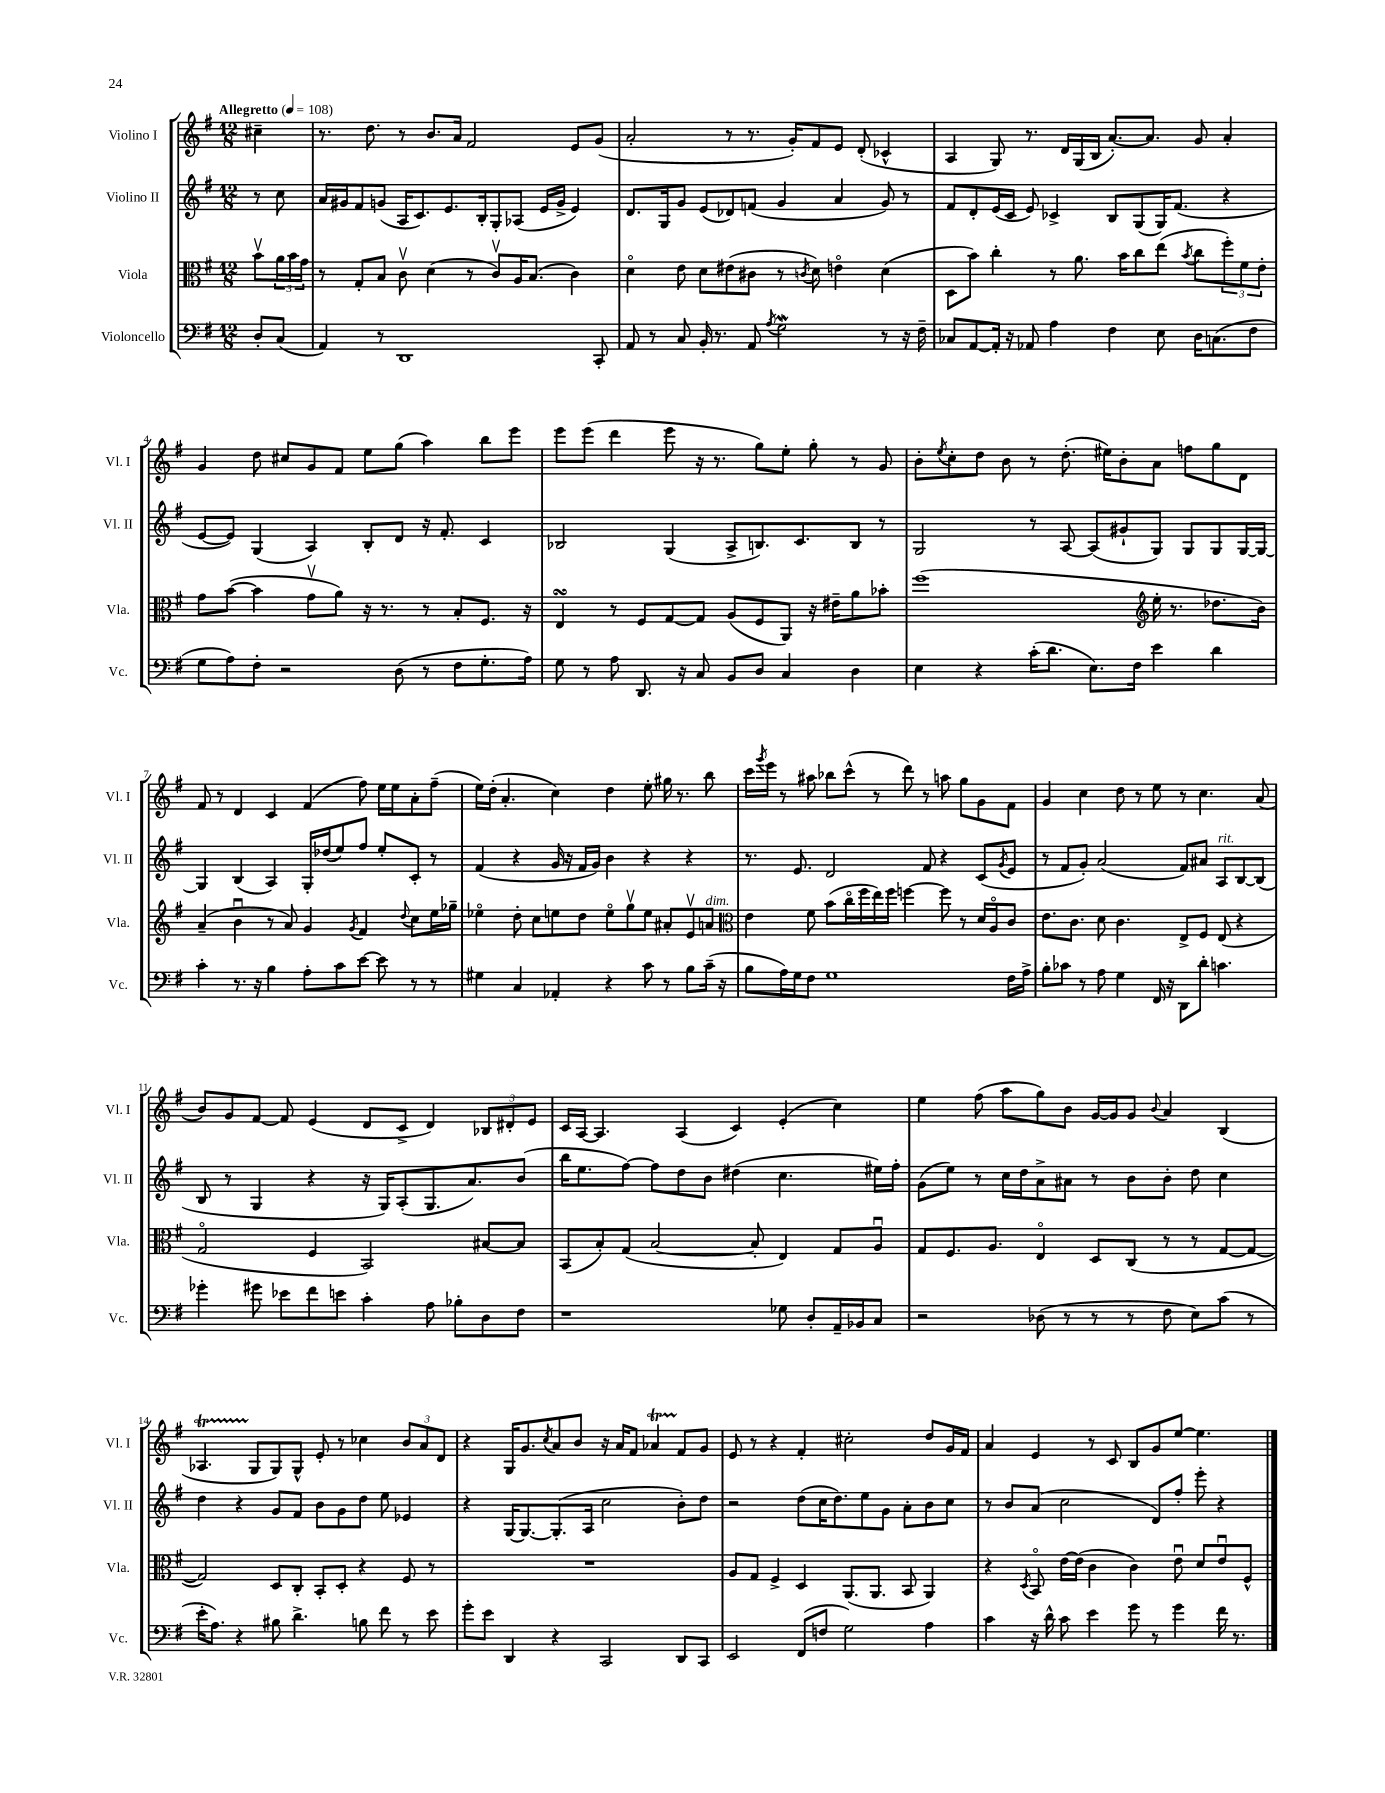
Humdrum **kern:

**kern	**kern	**kern	**kern
*part4	*part3	*part2	*part1
*staff4	*staff3	*staff2	*staff1
*I"Violoncello	*I"Viola	*I"Violino II	*I"Violino I
*I'Vc.	*I'Vla.	*I'Vl. II	*I'Vl. I
*clefF4	*clefC3	*clefG2	*clefG2
*k[f#]	*k[f#]	*k[f#]	*k[f#]
*M12/8	*M12/8	*M12/8	*M12/8
*MM108	*MM108	*MM108	*MM108
=	=	=	=
!	!	!	!LO:TX:a:B:t=Allegretto
8D'/L	8bv\L	8r	4cc#X~\
(8C/J	24a\L	8cc\	.
.	24b\	.	.
.	24g\JJ	.	.
=1	=1	=1	=1
4AA/)	8r	16a/LL	8.r
.	.	16g#X/J	.
.	8G'/L	8f#/	.
.	.	.	8.dd\
8r	8B/J	(8gn/J	.
1DD	8cv\	16A/KL	8r
.	.	8.c/)	.
.	(4d\	.	8.b/L
.	.	8.e/	.
.	.	.	16a/Jk
.	8r	.	2f#/
.	.	16B'/k	.
.	8cv/L)	8G'/	.
.	16A/K	(8A-X/J	.
.	(8.B/J	.	.
.	.	16e/LL	.
.	.	16g^/JJ	.
.	4c\)	4e/)	8e/L
8CC'/	.	.	(8g/J
=2	=2	=2	=2
8AA/	4d\	8.d/L	2a'/
8r	.	.	.
.	.	16G/k	.
8C/	8e\	8g/J	.
16BB'/	8d\L	(8e/L	.
8.r	.	.	.
.	(8e#X\	8d-X/)	8r
8AA/	8c#X\J	(8fn/J	8.r
8qA/	.	.	.
2Gw\	8r	4g/	.
.	.	.	16g'/KL)
.	8qcn/	.	.
.	8d\)	.	8f#/
.	4en\	4a/	8e/J
.	.	.	(8d'/
8r	(4d\	8g/)	4c-X^^/
16r	.	8r	.
16F#~\	.	.	.
=3	=3	=3	=3
8C-X/L	8D\L	8f#/L	4A/
[8AA/	8b\J)	8d'/	.
16AA'/Jk]	4cc'\	(16e/L	8G/)
16r	.	16c/JJ	.
8AA-X/	.	8e/)	8.r
4A\	8r	4c-X^/	.
.	.	.	16d/LL
.	8.a\	.	(16G/
.	.	.	16B/JJ
4F#\	.	8B/L	[8.a'/L)
.	16b\KL	.	.
.	8cc\	(8G/	.
.	.	.	8.a/J]
8E\	(8ee\J	16G/K)	.
.	.	(8.f#/J	.
.	8qb/	.	.
16D\KL	8cc\L	.	8g/
(8.Cn\	.	.	.
.	12ff#'\)	4r	4a'/
.	12f#\	.	.
8F#\J	.	.	.
.	12e'\J	.	.
!!LO:LB:g=z
=4	=4	=4	=4
8G\L	8g\L	[8e/L	4g/
8A\)	([8b\J	8e/J])	.
8F#'\J	4b\]	(4G/	8dd\
2r	.	.	8cc#X/L
.	8gv\L	4A/)	8g/
.	8a\J)	.	8f#/J
.	16r	8B'/L	8ee\L
.	8.r	.	.
(8D\	.	8d/J	(8gg\J
8r	8r	16r	4aa\)
.	.	8.f#'/	.
8F#\L	8B'/L	.	.
8.G'\	8.F#/J	4c/	8bb\L
.	.	.	8eee\J
16A\Jk)	16r	.	.
=5	=5	=5	=5
8G\	4EsSSS/	2B-X/	8eee\L
8r	.	.	(8eee\J
8A\	8r	.	4ddd\
8.DD/	8F#/L	.	.
.	[8G/	(4G/	8eee\
16r	.	.	.
8C/	8G/J]	.	16r
.	.	.	8.r
8BB/L	(8A/L	8A^/L	.
8D/J	8F#/	8.Bn/)	8gg\L)
4C/	8AA/J)	.	8ee'\J
.	.	8.c/	.
.	16r	.	8gg'\
.	16e#X~\KL	.	.
4D\	8a\	8B/J	8r
.	8b-X'\J	8r	8g/
=6	=6	=6	=6
4E\	(1ff#	2G/	8b'\L
.	.	.	8qee/
.	.	.	8cc'\
4r	.	.	8dd\J
.	.	.	8b\
(16c'\KL	.	8r	8r
8.d\J	.	.	.
.	.	[8A/	(8.dd'\
8.E\L)	.	(8A/L]	.
.	.	.	16ee#X\KL)
.	.	8g#X`/	8b'\
16F#\Jk	.	.	.
*	*clefG2	*	*
4e\	16ee'\	8G/J)	8a\J
.	8.r	.	.
.	.	8G/L	8ffn\L
4d\	8.dd-X\L	8G/	8gg\
.	.	[16G/L	8d\J
.	16b\Jk)	16G/JJ_	.
!!LO:LB:g=z
=7	=7	=7	=7
4c'\	(4a~/	4G/]	8f#/
.	.	.	8r
8.r	4bu\	(4B/	4d/
16r	.	.	.
4B\	8r	4A/)	4c/
.	8a/)	.	.
8A'\L	4g/	16G'/LL	(4f#/
.	.	(16dd-X/J	.
8c\	.	8ee/)	.
.	8qg/	.	.
[8e\J	4f#/	8ff#/J	8ff#\)
8e\]	.	8ee'/L	16ee\LL
.	.	.	16ee\J
.	8qqdd/	.	.
8r	8cc\L	8c'/J	8a'\
8r	16ee\L	8r	(8ff#~\J
.	16gg-X~\JJ	.	.
=8	=8	=8	=8
4G#X\	4ee-X\	(4f#/	16ee\LL)
.	.	.	(16dd'\JJ
.	.	.	4.a'/
4C/	8dd'\	4r	.
.	8cc\L	.	.
4AA-X'/	8een\	16g/	4cc\)
.	.	16r	.
.	8dd\J	16f#/LL	.
.	.	16g/JJ)	.
4r	8ee\L	4b\	4dd\
.	8ggv\	.	.
8c\	8ee\J	4r	8ee'\
8r	8a#X'/L	.	16gg#X\
.	.	.	8.r
8B\L	8ev/	4r	.
!	!LO:TX:a:i:t=dim.	!	!
(16c~\Jk	8an/J	.	8bb\
16r	.	.	.
=9	=9	=9	=9
*	*clefC3	*	*
8B\L	4e\	8.r	16ccc\LL
.	.	.	8qggg/
.	.	.	16eee\JJ
16A\L)	.	.	8r
16G\J	.	8.e/	.
8F#\J	8f#\	.	8aa#X\
1G	(8b\L	2d/	8bb-X\L
.	16cc\L	.	(8ccc^^\J
.	16ff#\	.	.
.	16ee\)	.	8r
.	16ff#\JJ	.	.
.	[4ffn\	.	8ddd\)
.	.	8f#/	8r
.	8ff\]	4r	8aan\
.	8r	.	8gg\L
.	16d/LL	(8c/L	8g\
.	16A/J	.	.
.	.	8qg/	.
16F#\LL	8c/J	8e/J	8f#\J
16A^\JJ	.	.	.
=10	=10	=10	=10
8B'\L	8.e\L	8r	4g/
8c-X\J	.	8f#/L	.
.	8.c\J	.	.
8r	.	8g'/J)	4cc\
8A\	8d\	(2a/	.
4G\	4.c\	.	8dd\
.	.	.	8r
16FF#/	.	.	8ee\
16r	.	.	.
8DD\L	8E^/L	8f#/L)	8r
8d'\J	8F#/J	8a#X/J	4.cc\
!	!	!LO:TX:a:i:t=rit.	!
4.cn\	(8E/	8A/L	.
.	4r	[8B/	.
.	.	(8B/J]	(8a/
!!LO:LB:g=z
=11	=11	=11	=11
4g-X'\	2G/	8B/	8b/L)
.	.	8r	8g/
8g#X\	.	4G/	[8f#/J
8e-X\L	.	.	8f#/]
8f#\	4F#/	4r	(4e/
8en\J	.	.	.
4c'\	2BB/)	16r	8d/L
.	.	16G/KL)	.
.	.	(8A'/	8c^/J
8A\	.	8.G/	4d/)
8B-X'\L	.	.	.
.	.	8.a/)	.
8D\	[8B#X/L	.	12B-X/L
.	.	.	12d#X'/
8F#\J	8B#/J]	(8b/J	.
.	.	.	12e/J
=12	=12	=12	=12
1r	(8BB/L	16bb\KL	16c/LL
.	.	8.ee\	[16A/JJ
.	8B'/)	.	4.A/]
.	(8G/J	[8ff#\J)	.
.	[2B/	8ff#\L]	.
.	.	8dd\	(4A/
.	.	8b\J	.
.	.	(4dd#X\	4c/)
.	8B'/]	.	.
8G-X\	4E/)	4.cc\	(4e'/
8D'/L	.	.	.
16AA~/L	8G/L	.	4cc\)
16BB-X/J	.	.	.
8C/J	8Au/J	16ee#X\LL)	.
.	.	16ff#'\JJ	.
=13	=13	=13	=13
2r	8G/L	(8g\L	4ee\
.	8.F#/	8ee\J)	.
.	.	8r	(8ff#\
.	8.A/J	.	.
.	.	16cc\LL	8aa\L
.	.	16dd\J	.
(8D-X\	4E/	8a^\	8gg\)
8r	.	8a#X\J	8b\J
8r	8D/L	8r	[16g/LL
.	.	.	16g/J]
8r	(8C/J	8b\L	8g/J
.	.	.	8qqb/
8F#\	8r	8b'\J	4a/
8E\L)	8r	8dd\	.
(8c\J	[8G/L	4cc\	(4B/
8r	8G/J_	.	.
!!LO:LB:g=z
=14	=14	=14	=14
16e'\KL	2G/])	4dd\	4.A-XT/
8.A\J)	.	.	.
4r	.	4r	.
.	.	.	8G/L
8B#X\	8D/L	8g/L	8G/)
4.d^\	8C'/J	8f#/J	8G^^/J
.	8BB'/L	8b\L	8e'/
.	8D'/J	8g\	8r
8Bn\	4r	8dd\J	4cc-X\
8f#\	.	8ee\	.
8r	8F#/	4e-X/	12b/L
.	.	.	12a/
8e\	8r	.	.
.	.	.	12d/J
=15	=15	=15	=15
8g'\L	1.r	4r	4r
8e\J	.	.	.
4DD/	.	[16G/KL	16G/KL
.	.	8.G/_	8.g/
.	.	.	8qcc/
4r	.	(8.G'/]	8a/
.	.	.	8b/J
.	.	16A/Jk	.
2CC/	.	2cc\	16r
.	.	.	16a/KL
.	.	.	8f#/J
.	.	.	4a-XT/
8DD/L	.	8b'\L)	8f#/L
8CC/J	.	8dd\J	8g/J
=16	=16	=16	=16
2EE/	8A/L	2r	8e/
.	8G/J	.	8r
.	4F#^/	.	4r
(8FF#/L	4D/	(8dd\L	4f#'/
8Fn/J	.	16cc\K	.
.	.	8.dd\)	.
2G\)	(8.AA/L	.	2cc#X'\
.	.	8ee\	.
.	8.AA/J	.	.
.	.	8g\J	.
.	8BB/	8a'\L	.
4A\	4AA/)	8b\	8dd/L
.	.	8cc\J	16g/L
.	.	.	16f#/JJ
=17	=17	=17	=17
4c\	4r	8r	4a/
.	.	8b/L	.
.	8qD/	.	.
16r	8BB/	(8a/J	4e/
16d^^\	.	.	.
8c\	[16e\LL	2cc\	.
.	(16e\JJ]	.	.
4e\	4c\	.	8r
.	.	.	8c/
8g\	4c\)	.	8B/L
8r	.	8d/L)	8g/
4g\	8eu\	8ff#'/J	[8ee/J
.	8d/L	8eee'\	4.ee\]
16f#\	8eu/	4r	.
8.r	.	.	.
.	8F#^^/J	.	.
==	==	==	==
*-	*-	*-	*-
